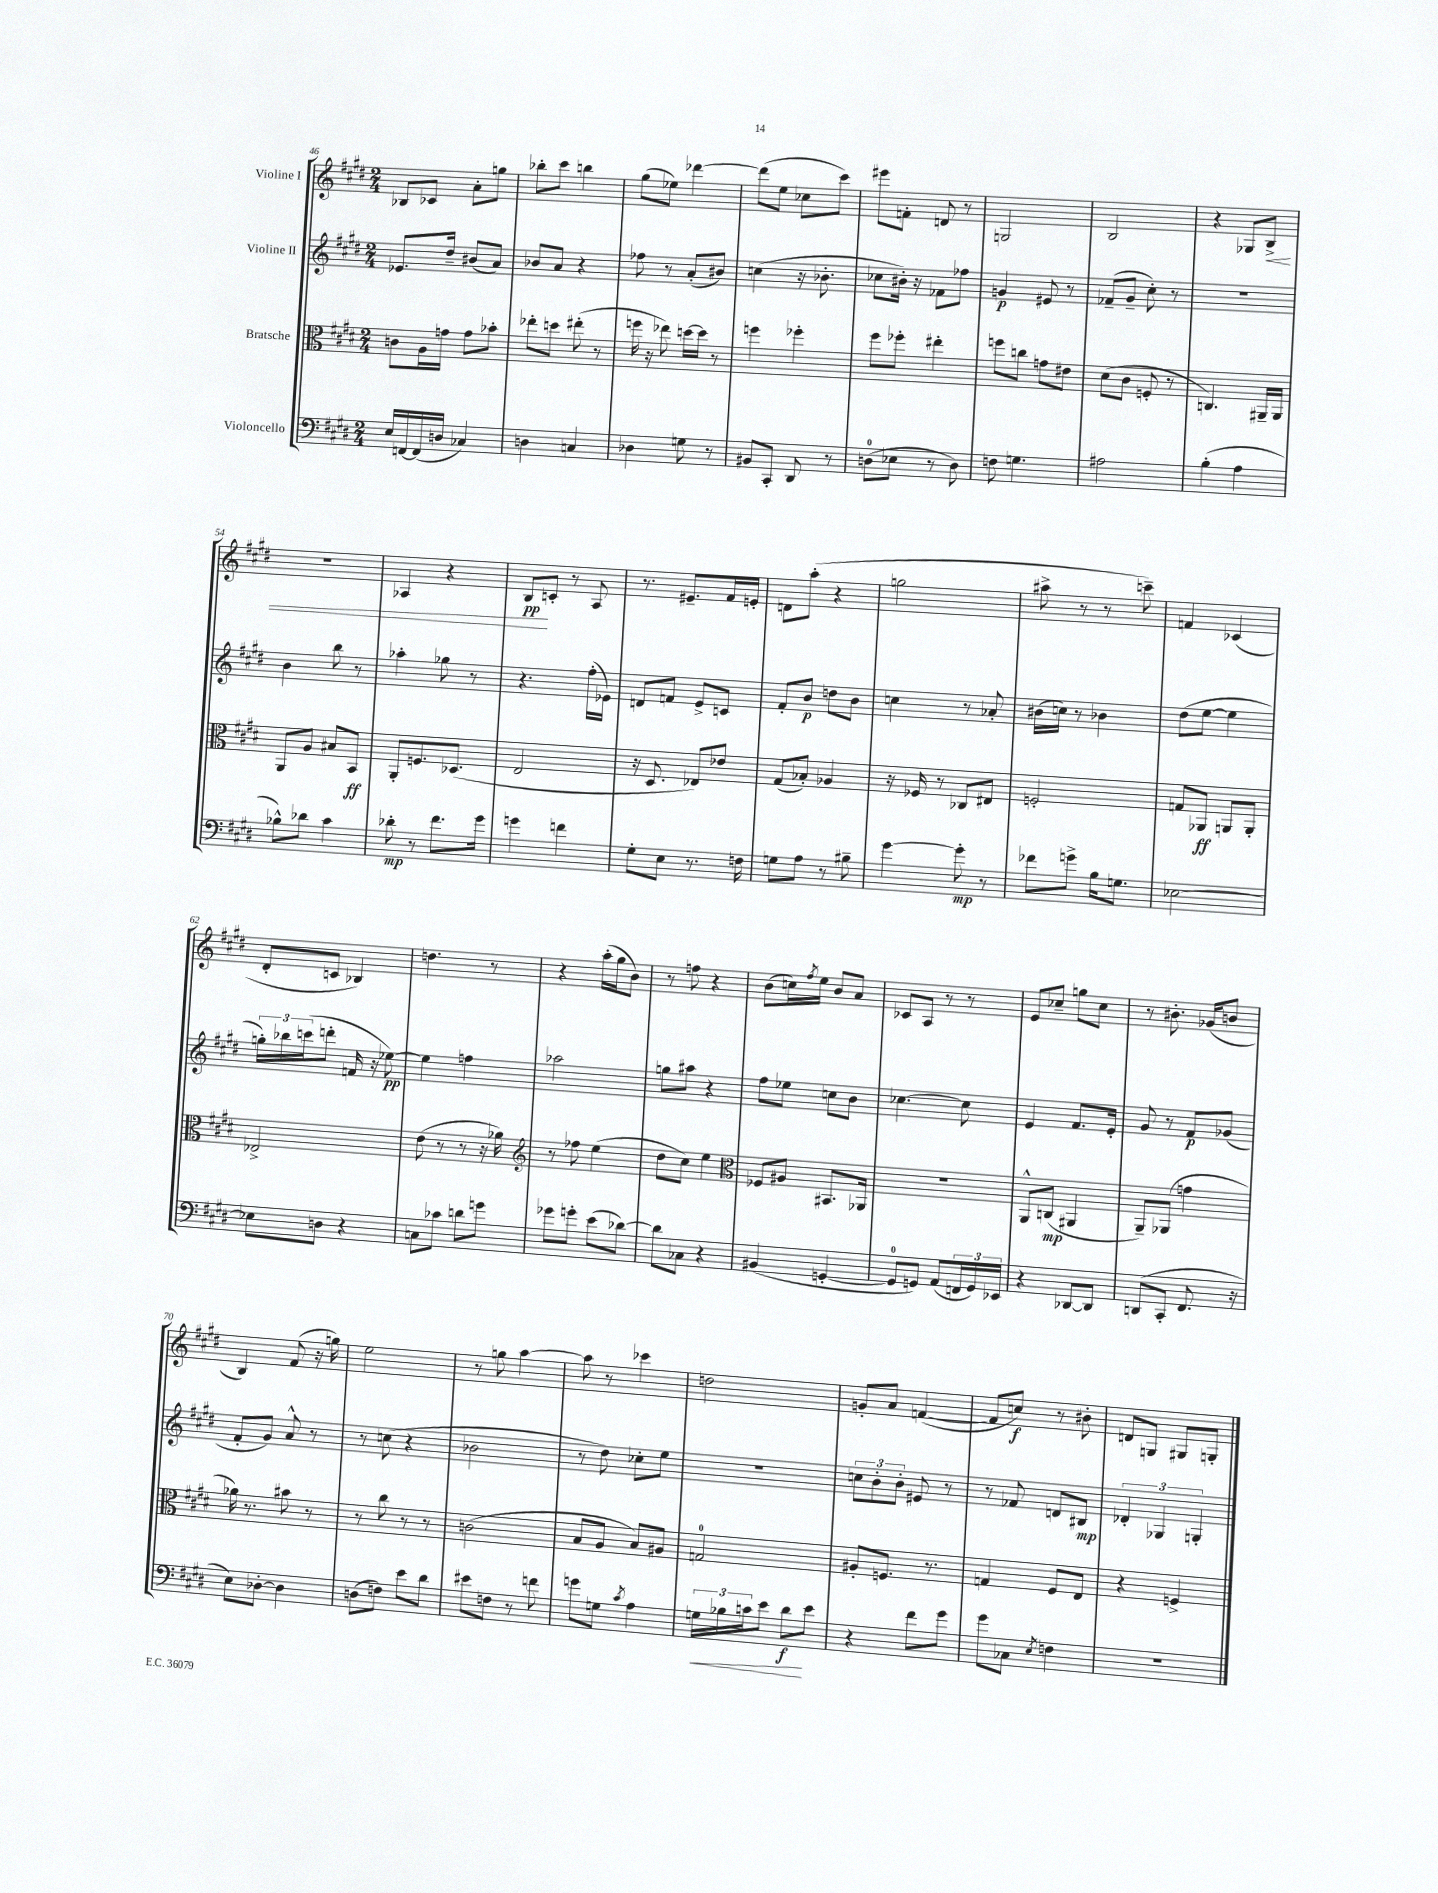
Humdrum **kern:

**kern	**kern	**kern	**kern
*staff4	*staff3	*staff2	*staff1
*clefF4	*clefC3	*clefG2	*clefG2
*k[f#c#g#d#]	*k[f#c#g#d#]	*k[f#c#g#d#]	*k[f#c#g#d#]
*M2/4	*M2/4	*M2/4	*M2/4
16E	8c	8.e-	8B-
[16FF	.	.	.
(16FF]	16A	.	8c-
16D	16g	16dd#~	.
4C-)	8g	(8b#	8a'
.	8b-'	8a)	8gg
=	=	=	=
4D	8ee-'	8b-	8bb-'
.	8dd	8a	8ccc#
4C	(8ee#'	4r	4bb
.	8r	.	.
=	=	=	=
4D-	16ff	8ff-	(8gg#
.	16r	.	.
.	8ee-)	8r	8ee-)
8G	[16dd	(8a'	[4ddd-
.	16dd]	.	.
8r	8r	8b#)	.
=	=	=	=
8BB#	4ff	(4cc	(8ddd-]
8CC#'	.	.	8ee
8DD#	4ff-'	16r	8cc-
.	.	8.b-'	.
8r	.	.	8ccc#)
=	=	=	=
(8D	8ff#	8cc-	8eee#
8E-	8ff-'	16b#')	8f'
.	.	16r	.
8r	4ee#'	8f-	8d
8D)	.	8ff-	8r
=	=	=	=
8F	8ff	4g	2G
4.G	8cc	.	.
.	8g	8e#	.
.	8e#	8r	.
=	=	=	=
2A#	(8d#	(8f-~	2B
.	8c#	8g#~	.
.	8F'	8cc#')	.
.	8r	8r	.
=	=	=	=
(4B'	4.C)	2r	4r
4A	.	.	8G-
.	16AA#~	.	8B^
.	16AA#	.	.
=	=	=	=
8B-^^)	8AA	4b	2r
8d-	8A	.	.
4c#	8B#	8bb	.
.	8BB	8r	.
=	=	=	=
8d-'	8AA'	4aa-'	4A-
8r	8.F	.	.
8.f#	.	8gg-	4r
.	(8.D-	.	.
.	.	8r	.
16g#	.	.	.
=	=	=	=
4g	2E	4.r	8B
.	.	.	8c'
4f	.	.	8r
.	.	(16ff#'	8A
.	.	16e-)	.
=	=	=	=
8G#'	16r	8d	8.r
.	8.D#	.	.
8E	.	8f	.
.	.	.	8.e#~
8.r	8E-)	8e^	.
.	8e-	8c	16f#
16F	.	.	16e'
=	=	=	=
8G	(8G#	8f#'	8d
8A	8B-')	8b	(8aa'
8r	4A-	8dd	4r
8B#~	.	8b	.
=	=	=	=
[4g#	16r	4cc	2gg
.	16F-	.	.
.	8r	.	.
8g#']	8C-	8r	.
8r	8E#	8a-'	.
=	=	=	=
8f-	2F'	(16b#	8aa#^
.	.	16cc)	.
8g^	.	8r	8r
16B	.	4b-	8r
8.G	.	.	.
.	.	.	8ccc~)
=	=	=	=
[2E-	8G	(8dd#	4f
.	8AA-	[8ee	.
.	8AA	4ee]	(4c-
.	8AA'	.	.
=	=	=	=
8E-]	2E-^	24gg')	8d#'
.	.	24bb-	.
.	.	(24ccc	.
8D	.	8ddd'	8c
4r	.	16f	4B-)
.	.	16r	.
.	.	[8ee-)	.
=	=	=	=
8C	(8e	4ee-]	4.dd
8c-	8r	.	.
8d	8r	4ff	.
8g	16r	.	8r
.	16a-)	.	.
=	=	=	=
*	*clefG2	*	*
8g-	8r	2aa-	4r
8g'	8ff-	.	.
(8e	(4ee	.	(16aa'
.	.	.	16gg#
[8d-)	.	.	8b)
=	=	=	=
8d-]	8dd#	8gg	8r
8C-	8cc#)	8aa#	8ff
4r	4ee	4r	4r
=	=	=	=
*	*clefC3	*	*
(4BB#	8F-	8ff#	(8b
.	8A#	8ee-	16cc)
.	.	.	8qff#
.	.	.	16ee
[4GG'	8.BB#	8cc	8b
.	.	8b	8a
.	16AA-	.	.
=	=	=	=
8GG]	2r	[4.cc-	8c-
8GG)	.	.	8A
(8AA	.	.	8r
24FF	.	8cc-]	8r
24GG)	.	.	.
24EE-	.	.	.
=	=	=	=
4r	8AA^^	4e	8e
.	(8C	.	8cc-~
[8DD-	4AA#	8.f#	8gg
8DD-]	.	.	8cc-
.	.	16e'	.
=	=	=	=
(8DD	8AA~)	8g#	8r
8CC#'	(8AA-	8r	8.b#'
8.FF#	4g	8f#	.
.	.	.	(16g-
.	.	(8g-	8b
16r	.	.	.
=	=	=	=
8E)	16a-)	8f#'	4B)
.	8.r	.	.
[8D-'	.	8g#)	.
4D-]	8b#	8a^^	(8f#
.	8r	8r	16r
.	.	.	16gg)
=	=	=	=
(8D	8r	8r	2ee
8F)	8cc#	(8cc	.
8e	8r	4r	.
8d#	8r	.	.
=	=	=	=
8e#	(2c	2b-	8r
8F	.	.	8gg
8r	.	.	[4aa
8f	.	.	.
=	=	=	=
8g	8B	8r	8aa]
8G	8A	8dd#)	8r
8qc#	.	.	.
4A	8B)	8cc-'	4ccc-
.	8A#	8ee	.
=	=	=	=
24G	2G	2r	2dd
24B-	.	.	.
24c	.	.	.
8e	.	.	.
8d#	.	.	.
8e	.	.	.
=	=	=	=
4r	8A#'	12cc	8g'
.	.	12b'	.
.	8.F	.	8a
.	.	12b'	.
8f#	.	8e#	([4f
.	8.r	.	.
8g#	.	8r	.
=	=	=	=
8g#	4G	8r	8f]
8C-	.	8f-	8cc)
8qE	.	.	.
4F	8F#	8d	8r
.	8E	8B#	8b#'
=	=	=	=
2r	4r	6d-'	8d
.	.	.	8G
.	.	6G-	.
.	4F^	.	8G#
.	.	6G'	.
.	.	.	8G'
==	==	==	==
*-	*-	*-	*-
